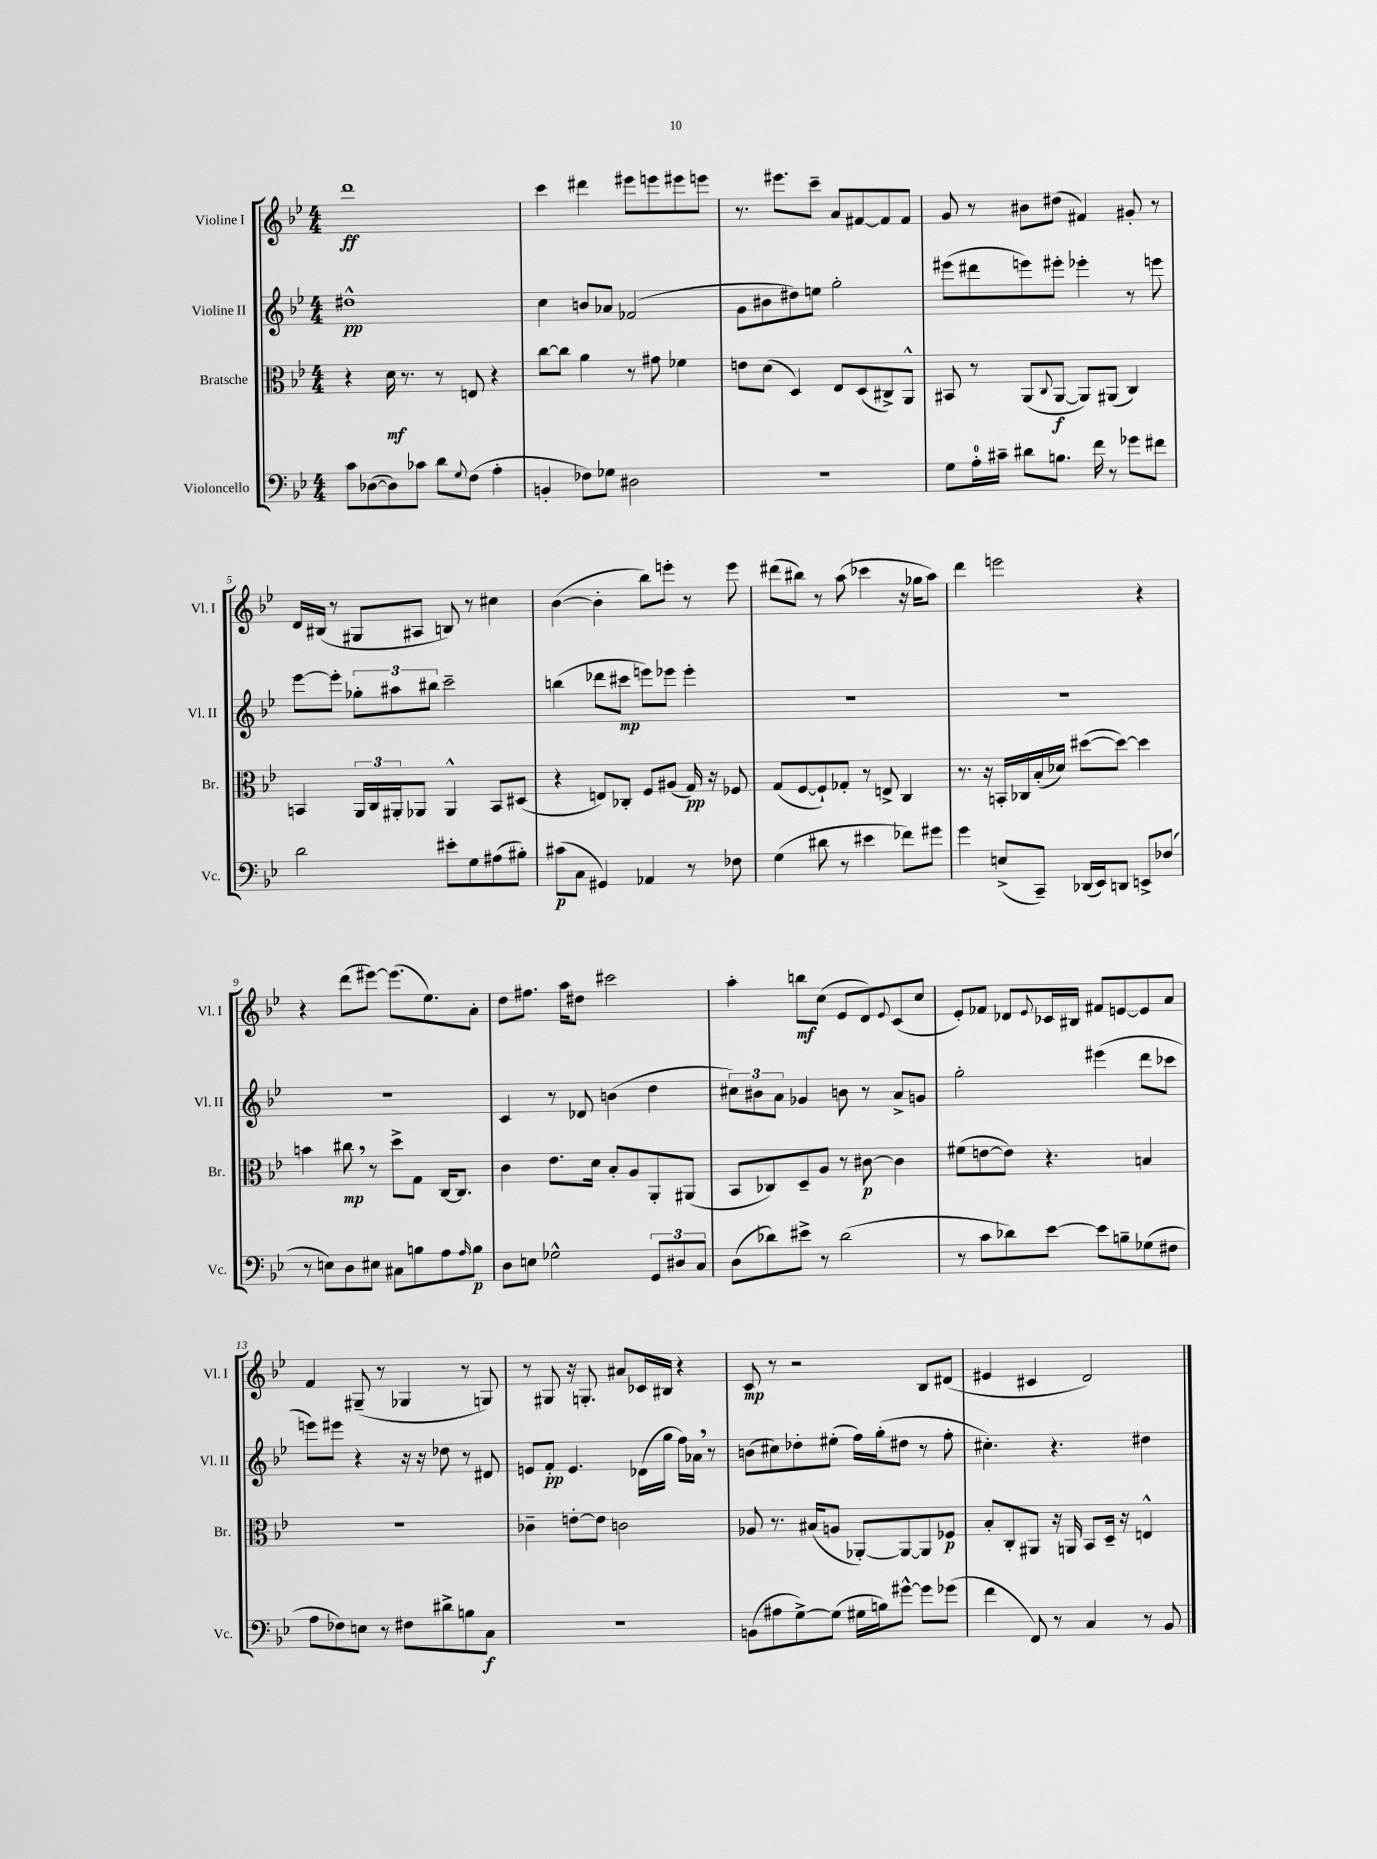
<<
\new StaffGroup <<
\new Staff = "s0" \with { instrumentName = "Violine I" shortInstrumentName = "Vl. I" } {
    \clef treble \key bes \major \numericTimeSignature \time 4/4
    d'''1\ff |
    c'''4 dis'''4 eis'''8 e'''8 eis'''8 e'''8 |
    r8. eis'''8. c'''8-- a'8 fis'8~ fis'8 fis'8 |
    g'8 r8 bis'8 dis''8( fis'4) gis'8-. r8 |
    d'16 bis16( r8 gis8 ais8 b8) r8 cis''4 |
    bes'4~( bes'4-. bes''8) e'''8-. r8 e'''8 |
    dis'''8( bis''8) r8 a''8( ces'''4 r16 ges''16 a''8) |
    d'''4 e'''2 r4 |
    r4 d'''8( eis'''8~) eis'''8.( ees''8.) a'8-. |
    d''8 fis''8. a''16 dis''8 cis'''2 |
    a''4-. b''8\mf c''8( ees'8 d'8) \appoggiatura { ees'8 } c'8( c''8 |
    ees'8-.) fes'8 des'8 \appoggiatura { ees'8 } ces'16 bis16 fis'8 e'8~ e'8 a'8 |
    f'4 gis8--( r8 ges4 r8 g8) |
    r8 gis8 r16 g8.-. ais'8 ces'16 bis16 r4 |
    c'8\mp r8 r2 bes8 dis'8( |
    eis'4 cis'4 d'2) \bar "|." |
}
\new Staff = "s1" \with { instrumentName = "Violine II" shortInstrumentName = "Vl. II" } {
    \clef treble \key bes \major \numericTimeSignature \time 4/4
    dis''1-^\pp |
    c''4 b'8 aes'8 fes'2( |
    g'8 bis'8 dis''8) e''8 g''2-. |
    eis'''8( dis'''8 e'''8) eis'''8-. ees'''4-. r8 e'''8 |
    ees'''8~ ees'''8-. \tuplet 3/2 { ges''8-. ais''8 bis''8 } c'''2-- |
    b''4( des'''8 cis'''8\mp e'''8) ees'''8 ees'''4-. |
    R1 |
    R1 |
    R1 |
    c'4 r8 des'8 b'4( d''4 |
    \tuplet 3/2 { cis''8) bis'8 a'8 } ges'4 b'8 r8 a'8-> g'8 |
    g''2-. eis'''4( d'''8 ces'''8 |
    e'''8) eis'''8 r4 r16 r16 des''8 r8 dis'8 |
    e'8 f'8-.\pp e'4. des'16( g''16 f''16) aes'16 \breathe r8 |
    b'8( cis''8) des''8-. eis''8-.( f''16) g''16-.( dis''8 r8 f''8-. |
    cis''4.-.) r4. dis''4 \bar "|." |
}
\new Staff = "s2" \with { instrumentName = "Bratsche" shortInstrumentName = "Br." } {
    \clef alto \key bes \major \numericTimeSignature \time 4/4
    r4 d'16\mf r8. r8 e8 r4 |
    c''8~ c''8 a'4 r8 gis'8 fes'4 |
    e'8 d'8( d4) ees8 d8( cis8->) a,8-^ |
    bis,8 r8 a,8( \appoggiatura { c8 } a,8~\f a,8) ais,8( c4) |
    b,4 \tuplet 3/2 { a,16 c16 ais,16-. } aes,8 aes,4-^ b,8 dis8( |
    r4 e8) ces8-. f8 ais8( g16\pp) r16 fes8 |
    g8( f8~ f8-!) ges8-. r8 e8-> c4 |
    r8. r16 b,16-. ces16 bes16-.( des'16) dis''8~( dis''8~) dis''4 |
    b'4 cis''8\mp \breathe r8 d''8-> g8 c16~ c8. |
    c'4 ees'8. d'16 bes8-. a8 a,8-. ais,8( |
    bes,8 ces8) d8-- a8 r8 cis'8~\p cis'4 |
    fis'8( e'8~ e'8) r4. b4 |
    R1 |
    ces'4-- e'8~-. e'8 c'2 |
    aes8 r8. bis16( a8 aes,8~-.) aes,8~ aes,8 fes8\p |
    bes8-. c8-. ais,8 r16 a,16 bes,8 d16-- r16 e4-^ \bar "|." |
}
\new Staff = "s3" \with { instrumentName = "Violoncello" shortInstrumentName = "Vc." } {
    \clef bass \key bes \major \numericTimeSignature \time 4/4
    c'8 des8~( des8) ces'8 d'8 \appoggiatura { g8 } f8( a4-. |
    b,4-. fes8) ges8 dis2 |
    R1 |
    g8 a16-0-. cis'16-- dis'8 b8. f'16 r8 ges'8 fis'8 |
    d'2 eis'8-. g8 ais8( bis8-.) |
    cis'8\p( c8 gis,4) aes,4 r8 fes8 |
    g4( dis'8 r8 eis'4 fes'8) gis'8 |
    g'4 e8->( c,8--) des,16( ees,16) d,8 e,8-> fes8( |
    r8 e8) d8 eis8 cis8 b8 a8 \grace { a16 } b8\p |
    d8 e8 ges2-^ \tuplet 3/2 { g,8 dis8 c8 } |
    d8( des'8) eis'8-> r8 des'2( |
    r8 c'8 des'8) ees'8~ ees'8 b8-- ges8( fis8 |
    a8 fes8) e8 r8 fis8 dis'8-> b8 c8\f |
    R1 |
    b,8( ais8 g8~->) g8( gis16 b16) gis'8~-^ gis'8 ges'8( |
    f'4 f,8) r8 c4 r8 bes,8 \bar "|." |
}
>>
>>
